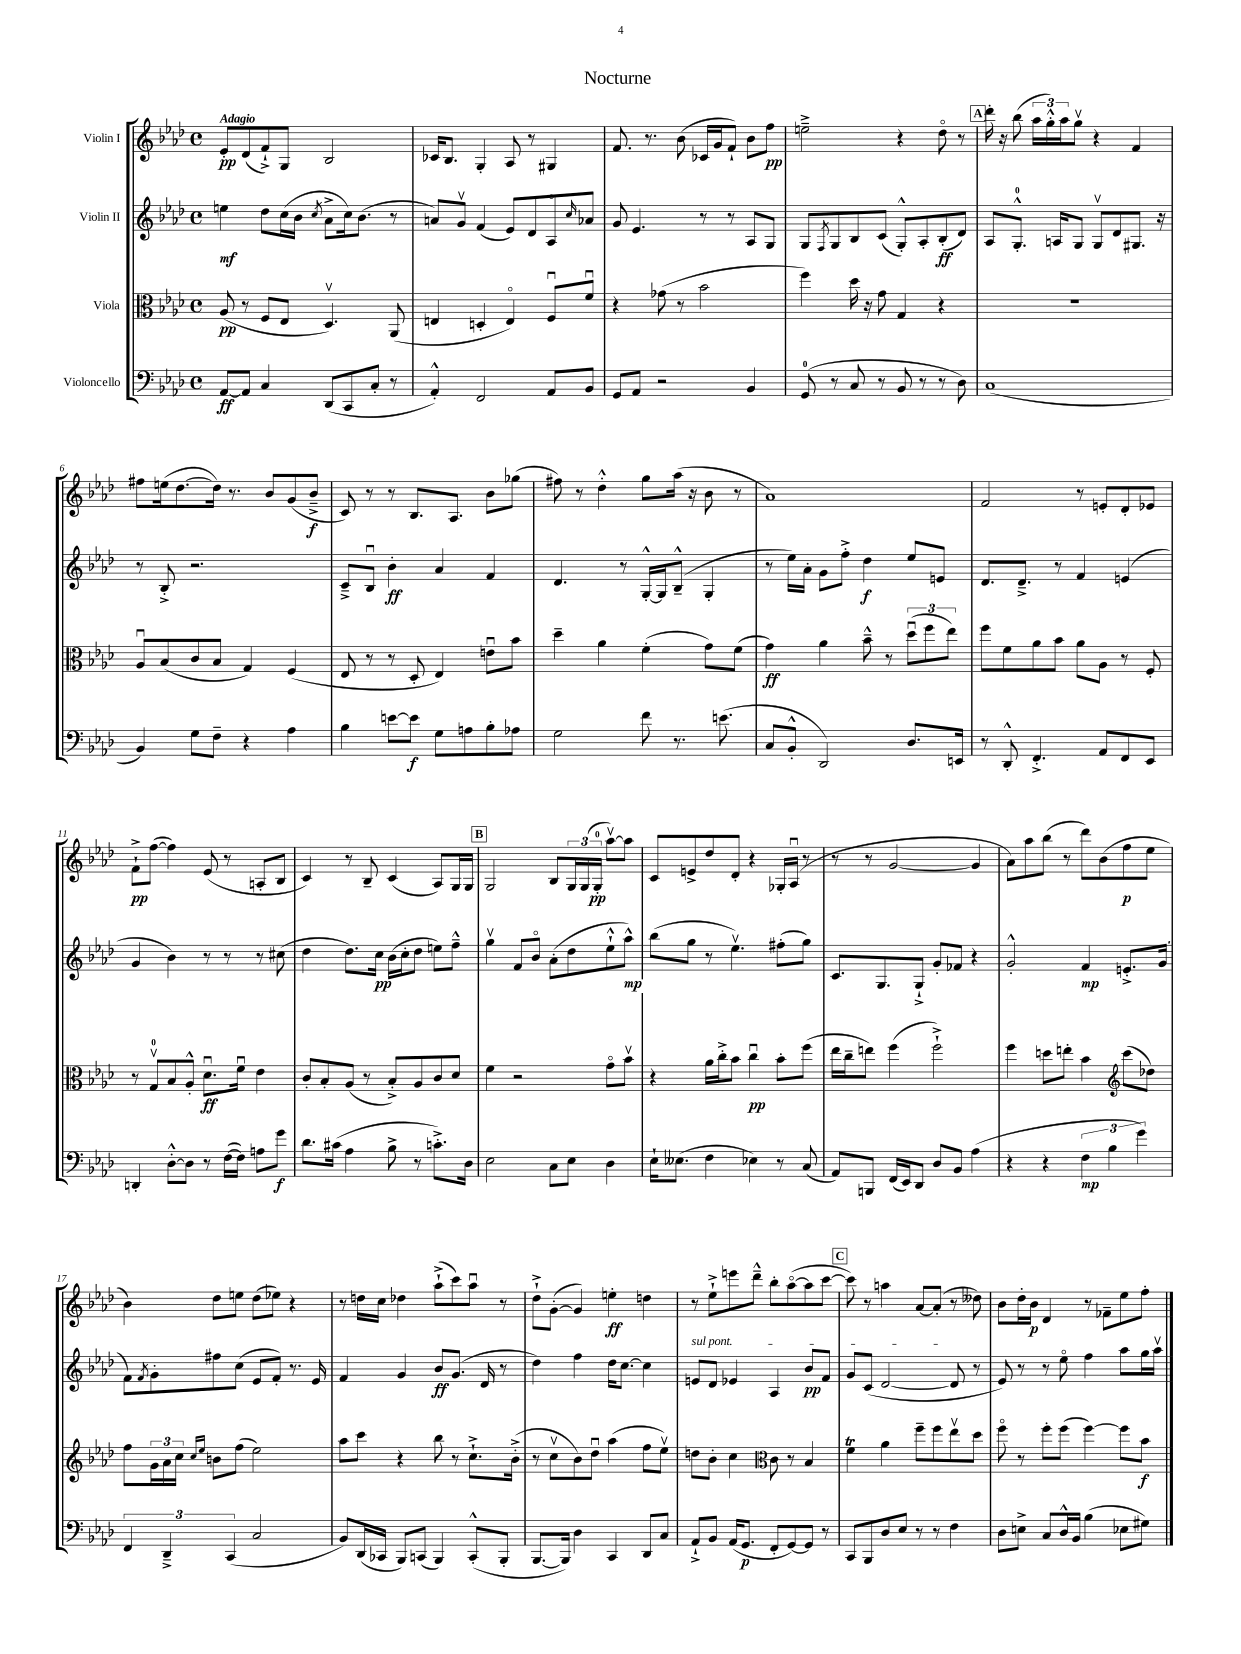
\header { title = "Nocturne" }
<<
\new StaffGroup <<
\new Staff = "s0" \with { instrumentName = "Violin I" } {
    \clef treble \key aes \major \defaultTimeSignature \time 4/4 \tempo "Adagio"
    ees'8-.\pp des'8( f'8-!->) g8 bes2 |
    ces'16 bes8. g4-. aes8 r8 gis4 |
    f'8. r8. bes'8( ces'16 g'16 f'8-!) bes'8 f''8\pp |
    e''2---> r4 des''8\flageolet r8 |
    \mark \markup { \box "A" } des'''16-. r16 bes''8( \tuplet 3/2 { aes''16 g''16-.-^) aes''16 } g''8\upbow r4 f'4 |
    fis''8 e''16( des''8.~ des''16) r8. bes'8 g'8( bes'8--->\f |
    c'8) r8 r8 bes8. aes8. bes'8 ges''8( |
    fis''8) r8 des''4-.-^ g''8 aes''16( r16 bes'8 r8 |
    aes'1) |
    f'2 r8 e'8-. des'8-. ees'8 |
    f'8-!->\pp f''8~( f''4) ees'8( r8 a8-. bes8 |
    c'4) r8 bes8-- c'4( aes8) g16 g16 |
    \mark \markup { \box "B" } g2 bes8 \tuplet 3/2 { g16 g16( g16-0-.\pp } aes''8~\upbow) aes''8 |
    c'8 e'8-> des''8 des'8-. r4 ges16-. aes16\downbow( r8 |
    r8 r8 g'2~ g'4 |
    aes'8) aes''8 bes''8( r8 des'''8) bes'8( f''8\p ees''8 |
    bes'4) des''8 e''8 des''8( ees''8) r4 |
    r8 d''16 c''16 des''4 aes''8-!->( c'''8) aes''8\downbow r8 |
    des''8-!-> g'8~-.( g'4) e''4-.\ff d''4 |
    r8 ees''8-!-> e'''8 des'''8---^ bes''8-. aes''8~\flageolet( aes''8 c'''8~ |
    \mark \markup { \box "C" } c'''8) r8 a''4 aes'8~ aes'8-.( r8 deses''8) |
    bes'8 des''16-. bes'16\p des'4 r8 fes'8-- ees''8 f''8-. \bar "|." |
}
\new Staff = "s1" \with { instrumentName = "Violin II" } {
    \clef treble \key aes \major \defaultTimeSignature \time 4/4
    e''4\mf des''8 c''16( bes'16 \acciaccatura { c''8 } aes'8-> c''16) bes'8.( r8 |
    a'8) g'8\upbow f'4( ees'8) des'8 aes8\flageolet \grace { c''16 } aes'8 |
    g'8 ees'4. r8 r8 aes8 g8 |
    g8 \acciaccatura { f8 } g8 bes8 c'8( g8-.-^) aes8-. bes8-.\ff( des'8) |
    \mark \markup { \box "A" } aes8 g8.-0-.-^ a16 g8 g8\upbow des'8 gis8. r16 |
    r8 bes8-.-> r2. |
    c'8---> bes8\downbow bes'4-.\ff aes'4 f'4 |
    des'4. r8 g16~-.-^ g16 bes8---^( g4-. |
    r8 ees''16) aes'16-. g'8 f''8-.-> des''4\f ees''8 e'8 |
    des'8. des'8.---> r8 f'4 e'4( |
    g'4 bes'4) r8 r8 r8 cis''8( |
    des''4 des''8.) c''16\pp bes'16( c''16-. des''8 e''8) f''8---^ |
    \mark \markup { \box "B" } g''4\upbow f'8 bes'8\flageolet aes'8-.( des''8 ees''8-!-^ aes''8-^\mp) |
    bes''8( g''8 r8 ees''4.\upbow) fis''8-.( g''8) |
    c'8. g8. g8-!-> g'8-. fes'8 r4 |
    g'2-.-^ f'4\mp e'8.-.-> g'16( |
    f'8) \acciaccatura { f'8 } g'8-. fis''8 c''8( ees'8 f'8-.) r8. ees'16 |
    f'4 g'4 bes'8\ff g'8.( des'16 r8 |
    des''4) f''4 des''16 c''8.~ c''4 |
    \once \override TextSpanner.bound-details.left.text = \markup { \italic "sul pont." } e'8\startTextSpan des'8 ees'4 aes4 bes'8\pp f'8 |
    \mark \markup { \box "C" } g'8 c'8( des'2~ des'8\stopTextSpan r8 |
    ees'8) r8 r8 ees''8\flageolet f''4 aes''8 g''16 aes''16\upbow \bar "|." |
}
\new Staff = "s2" \with { instrumentName = "Viola" } {
    \clef alto \key aes \major \defaultTimeSignature \time 4/4
    aes8\pp( r8 f8 ees8 des4.\upbow) aes,8( |
    e4 d4-. e4\flageolet) f8\downbow f'8\downbow |
    r4 ges'8( r8 bes'2 |
    f''4) des''16 r16 g'8 g4 r4 |
    \mark \markup { \box "A" } R1 |
    aes8\downbow bes8( c'8 bes8 g4) f4( |
    ees8 r8 r8 des8-. ees4) e'8\downbow bes'8 |
    des''4-- aes'4 f'4-.( g'8) f'8( |
    g'4\ff) aes'4 bes'8---^ r8 \tuplet 3/2 { des''8\downbow( f''8 ees''8) } |
    f''8 f'8 aes'8 bes'8 aes'8 aes8 r8 f8-. |
    r8 g8-0\upbow bes8 aes8-.-^ des'8.\downbow\ff f'16\downbow ees'4 |
    c'8-. bes8-. aes8( r8 bes8-.->) aes8 c'8 des'8 |
    \mark \markup { \box "B" } f'4 r2 g'8\flageolet bes'8\upbow |
    r4 aes'16 c''16-.-> bes'8 c''4\downbow\pp bes'8-. f''8( |
    ees''16 c''16-- e''8) f''4( f''2-!->) |
    f''4 d''8 e''8-. bes'4 \clef treble c'''8( des''8) |
    f''8 \tuplet 3/2 { g'16 aes'16 c''16 } \grace { c''16 ees''16 } b'8 f''8( ees''2) |
    aes''8 c'''8 r4 bes''8 r8 c''8.-!-> bes'16-.->( |
    r8 c''8\upbow bes'8) des''8\downbow aes''4( f''8 ees''8\upbow) |
    d''8 bes'8-. c''4 \clef alto c'8 r8 bes4 |
    \mark \markup { \box "C" } f'4\trill aes'4 f''8-- f''8 ees''8\upbow des''8 |
    f''8\flageolet r8 f''8-. f''8( f''4~) f''8 bes'8\f \bar "|." |
}
\new Staff = "s3" \with { instrumentName = "Violoncello" } {
    \clef bass \key aes \major \defaultTimeSignature \time 4/4
    aes,8~\ff aes,8 c4 des,8( c,8 c8-. r8 |
    aes,4-.-^) f,2 aes,8 bes,8 |
    g,8 aes,8 r2 bes,4 |
    g,8-0( r8 c8 r8 bes,8 r8 r8 des8) |
    \mark \markup { \box "A" } c1( |
    bes,4) g8 f8-- r4 aes4 |
    bes4 e'8~ e'8\f g8 a8 bes8-. aes8 |
    g2 f'8 r8. e'8.( |
    c8 bes,8-.-^ des,2) des8. e,16 |
    r8 des,8-.-^ f,4.-.-> aes,8 f,8 ees,8 |
    d,4-. des8~-.-^ des8 r8 f16~( f16) a8 g'8\f |
    des'8. cis'16( aes4 bes8-> r8 c'8.-.->) des16 |
    \mark \markup { \box "B" } ees2 c8 ees8 des4 |
    ees16-! eeses8.( f4 ees4) r8 c8( |
    aes,8) b,,8 f,16( ees,16) des,8 des8 bes,8 aes4( |
    r4 r4 \tuplet 3/2 { f4\mp bes4 g'4) } |
    \tuplet 3/2 { f,4 des,4---> c,4( } c2 |
    bes,8) des,16( ces,16 bes,,8) c,8( bes,,4) c,8-.-^( bes,,8-. |
    bes,,8.~ bes,,16) des4 c,4 des,8 c8 |
    aes,8-!-> bes,8 aes,16( g,8.\p f,8-. g,8~) g,8 r8 |
    \mark \markup { \box "C" } c,8 bes,,8 des8 ees8 r8 r8 f4 |
    des8 e8-> c8 des16-^ bes,16 bes4( ees8 gis8) \bar "|." |
}
>>
>>
